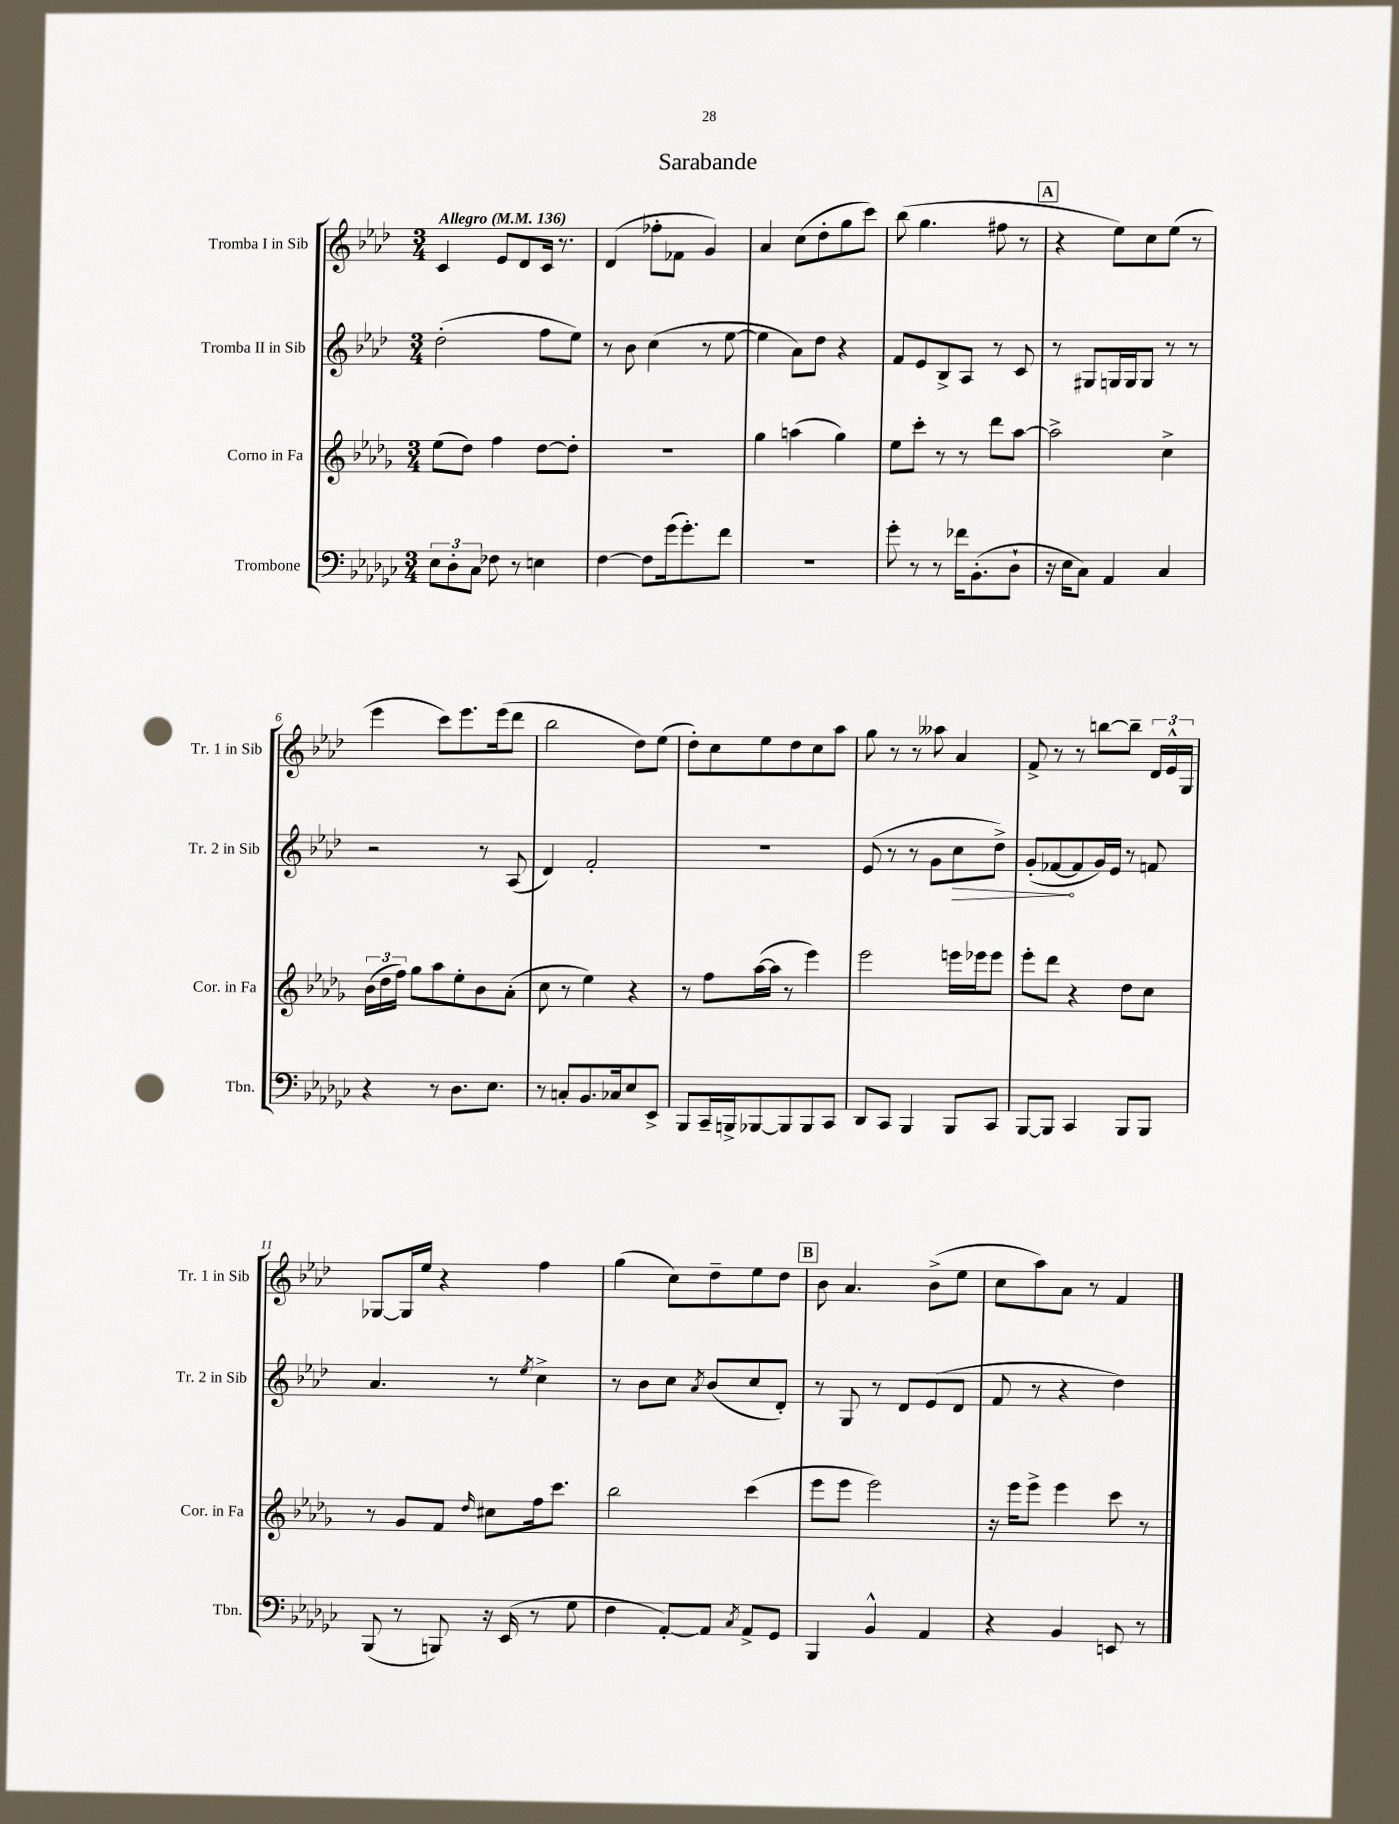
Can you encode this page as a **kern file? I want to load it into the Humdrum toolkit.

**kern	**kern	**kern	**kern
*staff4	*staff3	*staff2	*staff1
*clefF4	*clefG2	*clefG2	*clefG2
*k[b-e-a-d-g-c-]	*k[b-e-a-d-g-]	*k[b-e-a-d-]	*k[b-e-a-d-]
*M3/4	*M3/4	*M3/4	*M3/4
*MM136	*MM136	*MM136	*MM136
12E-	(8ee-	(2dd-'	4c
12D-'	.	.	.
.	8dd-)	.	.
12C-	.	.	.
8F-	4ff	.	8e-
8r	.	.	8d-
4E	[8dd-	8ff	16c
.	.	.	8.r
.	8dd-']	8ee-)	.
=	=	=	=
[4F	2.r	8r	(4d-
.	.	8b-	.
8F]	.	(4cc	8ff-'
(16g-	.	.	8f-
8.g-')	.	.	.
.	.	8r	4g)
8f	.	[8ee-	.
=	=	=	=
2.r	4gg-	4ee-]	4a-
.	(4aa	8a-)	(8cc
.	.	8dd-	8dd-'
.	4gg-)	4r	8gg
.	.	.	8ccc)
=	=	=	=
8g-'	8ee-	8f	(8bb-
8r	8ccc'	8e-	4.gg
8r	8r	8B-^	.
16f-	8r	8A-	.
(8.BB-'	.	.	.
.	8ddd-	8r	8ff#
8D-`	[8aa-	8c	8r
=	=	=	=
16r	2aa-^]	8r	4r
16E-	.	.	.
8C-)	.	8G#	.
4AA-	.	16G	8ee-)
.	.	16G	.
.	.	8G	8cc
4C-	4cc^	8r	(8ee-
.	.	8r	8r
=	=	=	=
4r	(24b-	2r	4eee-
.	24dd-	.	.
.	24ff)	.	.
.	8gg-	.	.
8r	8aa-	.	8ccc)
8.D-	8ee-'	.	8.eee-
.	8b-	8r	.
8.E-	.	.	(16eee-
.	(8a-'	(8A-	8ddd-
=	=	=	=
8r	8cc	4d-)	2bb-
8C'	8r	.	.
8.BB-	4ee-)	2f'	.
16C-	.	.	.
8E-	4r	.	8dd-)
8EE-^	.	.	(8ee-
=	=	=	=
8BBB-	8r	2.r	8dd-')
16CC-~	8ff	.	8cc
16BBB^	.	.	.
[8BBB-	([16aa-	.	8ee-
.	16aa-]	.	.
8BBB-]	8r	.	8dd-
8BBB-	4eee-)	.	8cc
8CC-	.	.	8aa-
=	=	=	=
8DD-	2eee-	(8e-	8gg
8CC-	.	8r	8r
4BBB-	.	8r	8r
.	.	8g	8aa--
8BBB-	16eee	8cc	4a-
.	16eee-	.	.
8CC-	8eee-	8dd-^)	.
=	=	=	=
[8BBB-	8eee-'	(8g'	8f^
8BBB-]	8ddd-	[8f-	8r
4CC-	4r	8f-]	8r
.	.	16g)	[8bb
.	.	16e-	.
8BBB-	8dd-	8r	8bb~]
8BBB-	8cc	8f	24d-
.	.	.	24e-^^
.	.	.	24G
=	=	=	=
(8BBB-	8r	4.a-	[8G-
8r	8g-	.	16G-]
.	.	.	16ee-
8BBB)	8f	.	4r
.	16qqdd-	.	.
16r	8cc#	8r	.
(16EE-	.	.	.
.	.	8qee-	.
8r	16ff	4cc^	4ff
.	8.ccc	.	.
8G-	.	.	.
=	=	=	=
4F	2bb-	8r	(4gg
.	.	8b-	.
[8AA-')	.	8cc	8cc)
.	.	8qa-	.
8AA-]	.	(8b-	8dd-~
8qC-	.	.	.
8AA-^	(4ccc	8cc	8ee-
8GG-	.	8d-')	8dd-
=	=	=	=
4BBB-	8eee-	8r	8b-
.	8eee-	8G	4.a-
4BB-^^	2eee-)	8r	.
.	.	8d-	.
4AA-	.	(8e-	(8b-^
.	.	8d-	8ee-
=	=	=	=
4r	16r	8f	8cc
.	16eee-	.	.
.	8eee-^	8r	8aa-)
4BB-	4eee-	4r	8a-
.	.	.	8r
8EE	8ccc	4dd-)	4f
8r	8r	.	.
==	==	==	==
*-	*-	*-	*-
